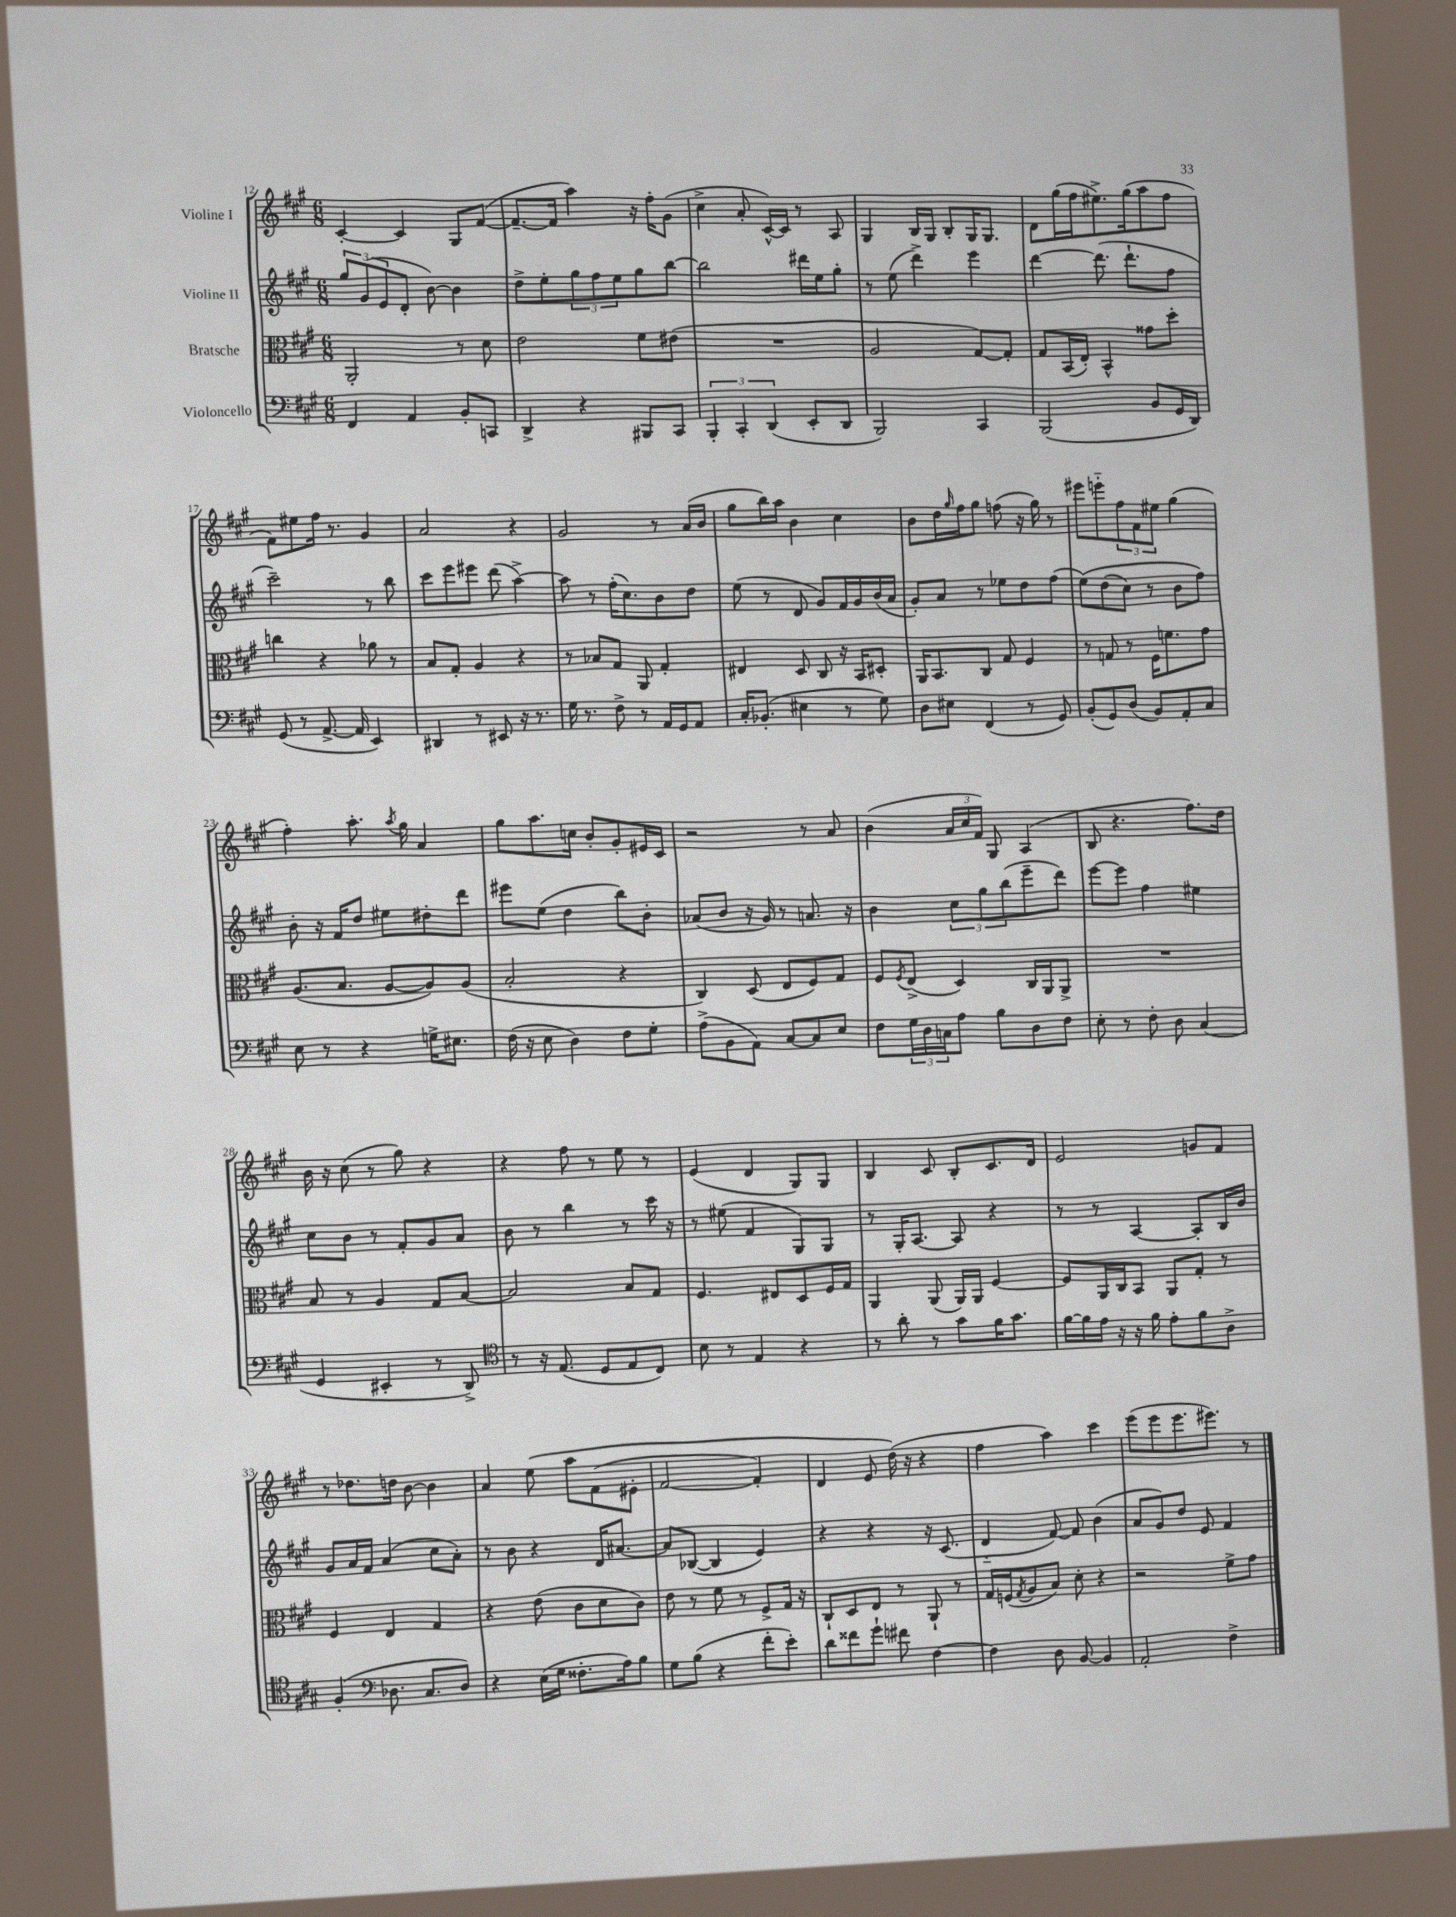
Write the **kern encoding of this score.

**kern	**kern	**kern	**kern
*part4	*part3	*part2	*part1
*staff4	*staff3	*staff2	*staff1
*I"Violoncello	*I"Bratsche	*I"Violine II	*I"Violine I
*clefF4	*clefC3	*clefG2	*clefG2
*k[f#c#g#]	*k[f#c#g#]	*k[f#c#g#]	*k[f#c#g#]
*M6/8	*M6/8	*M6/8	*M6/8
=12	=12	=12	=12
4FF#/	2AA'/	12gg#/L	[4c#'/
.	.	(12g#/	.
.	.	12e/	.
4AA/	.	8d'/J	4c#/]
.	.	[8b\)	.
8BB'/L	8r	4b\]	8G#/L
8CCn/J	8d\	.	([8f#/J
=13	=13	=13	=13
4DD^/	2e\	8dd^\L	8.f#~/L_
.	.	8ee'\	.
.	.	.	16f#/Jk]
4r	.	12gg#\	4aa\)
.	.	12ff#\	.
.	.	12ee\	.
8BBB#X/L	8f#\L	8gg#\	16r
.	.	.	16ff#'\KL
8CC#/J	(8e#X\J	[8bb\J	(8g#\J
=14	=14	=14	=14
6BBB'/	2.r	2bb\]	4cc#^\
6CC#'/	.	.	.
.	.	.	8a'/
(6DD/	.	.	.
.	.	.	[16c#^^/LL)
.	.	.	16c#/JJ]
8EE'/L	.	16ddd#X\LL	8r
.	.	16ee\J	.
8DD/J	.	8gg#'\J	8A/
=15	=15	=15	=15
2BBB/)	2A/	8r	4G#/
.	.	(8ee\	.
.	.	4ddd^\)	16B/LL
.	.	.	16G#/JJ
.	.	.	8B'/L
4CC#/	[8G#/L)	4eee\	16G#/K
.	.	.	8.G#/J
.	8G#'/J]	.	.
=16	=16	=16	=16
(2BBB/	8G#/L	[4ddd\	8d\L
.	(16BB/L	.	(16gg#\L
.	16E'/JJ)	.	16ff#\J
.	4BB^^/	(8.ddd\]	8.ee#X^\)
.	.	8.ddd`\L	(16gg#\k
8BB/L	8g##X\L	.	8aa\
16GG#/L	8dd'\J	8ff#\J	8ff#\J
16DD/JJ)	.	.	.
!!LO:LB:g=z
=17	=17	=17	=17
(8GG#/	4ccn\	2ccc#~\)	8f#\L)
8r	.	.	8ee#X\
[8.AA^/	4r	.	16ff#\Jk
.	.	.	8.r
16AA/]	.	.	.
4EE/)	8a-X\	8r	4g#/
.	8r	8bb\	.
=18	=18	=18	=18
4DD#X/	8B/L	8ccc#\L	2a/
.	8G#'/J	8eee\	.
8r	4A/	8eee#X\J	.
8EE#X/	.	(8ddd\	.
16r	4r	[4aa^\)	4r
8.r	.	.	.
=19	=19	=19	=19
16G#\	8r	8aa\]	2g#/
8.r	.	.	.
.	8B-X/L	8r	.
8F#^\	8G#/J	(16ff#'\KL	.
.	.	8.cc#\)	.
8r	8AA/	.	.
16AA/LL	4G#'/	8b\	8r
16GG#/J	.	.	.
8AA/J	.	8dd\J	(16a/LL
.	.	.	16b/JJ
=20	=20	=20	=20
16C#'/KL	4E#X/	(8ee\	8gg#\L
(8.BB-X'/J	.	.	.
.	.	8r	16bb\L)
.	.	.	16aa\JJ
4E#X\	8D/	8d/	4b\
.	8C#/	8g#/L)	.
8r	16r	16f#/L	4cc#\
.	16BB/KL	16g#/	.
8G#\)	8D#X'/J	(16b/	.
.	.	16a/JJ	.
=21	=21	=21	=21
8D\L	16AA/KL	8g#'/L)	8b\L
.	8.BB/	.	.
8E#X\J	.	8a/J	16dd\L
.	.	.	16qqgg#/
.	.	.	16ff#\J
(4FF#/	8C#/J	8r	8gg#\J
.	8G#/	8ee-X\L	(8ffn\
8r	4F#/	8dd\	16r
.	.	.	16gg#\)
8GG#/)	.	(8ff#\J	8r
=22	=22	=22	=22
(8BB'/L	8r	(8ee\L)	8eee#X\L
8GG#/)	8Gn/	(8dd\	8eeen\
(8D/J	8r	8cc#\J)	12ff#\
.	.	.	12f#\
8BB/L)	16F#\KL	8r	.
.	.	.	12ee#X\J
.	8.fn\	.	.
8AA'/	.	8b\L	(4gg#\
8C#/J	8g#\J	8ff#\J)	.
!!LO:LB:g=z
=23	=23	=23	=23
8E\	(8.A/L	8b'\	4ff#'\)
8r	.	16r	.
.	8.B/J	16f#/KL	.
4r	.	8dd/J	8.aa'\
.	[8A/L	8ee#X\L	.
.	.	.	8qaa/
.	.	.	16gg#\
16Gn^\KL	8A/])	8dd#X'\	4a/
8.E#X\J	.	.	.
.	(8A/J	8ddd\J	.
=24	=24	=24	=24
(16F#\	2B'/	8eee#X\L	8gg#\L
16r	.	.	.
8E\	.	(8ee\J	8.aa\
4D\)	.	4dd\	.
.	.	.	16ccn\Jk
.	.	.	8b'/L
8F#\L	4r	8bb\L)	8g#'/
8G#'\J	.	8b'\J	16e#X/L
.	.	.	16c#/JJ
=25	=25	=25	=25
(8A^\L	4C#/)	(8a-X/L	2r
8BB\	.	8b/J	.
8AA\J)	(8D/	16r	.
.	.	16g#/)	.
[8C#/L	8E/L	8r	.
8C#/]	8F#/)	8.an/	8r
8E/J	8G#/J	.	8a/
.	.	16r	.
=26	=26	=26	=26
8F#\L	8F#/L	4b\	(4b\
.	8qF#/	.	.
24G#\L	(8E^/J	.	.
24D\	.	.	.
24Cn\J	.	.	.
8A\J	4D/)	12cc#\L	24a/LL
.	.	.	24cc#/
.	.	12gg#\	24f#/JJ)
8B\L	.	.	8G#/
.	.	(12bb\	.
8D\	16C#/LL	8eee~\	(4A/
.	16AA/J	.	.
8F#\J	8AA^/J	8ddd\J)	.
=27	=27	=27	=27
8E'\	2.r	[8eee\L	8B/
8r	.	8eee\J]	4.r
8F#'\	.	4ff#\	.
8D\	.	.	.
(4C#/	.	4ee#X\	8.ff#\L)
.	.	.	16dd\Jk
!!LO:LB:g=z
=28	=28	=28	=28
4GG#/	8B/	8cc#\L	16b\
.	.	.	16r
.	8r	8b\J	(8cc#\
4EE#X'/	4A/	8r	8r
.	.	8f#'/L	8gg#\)
8r	8G#/L	8g#/	4r
8DD^/)	[8B/J	8a/J	.
=29	=29	=29	=29
*clefC4	*	*	*
8r	2B/]	8b\	4r
16r	.	8r	.
(8.E/	.	.	.
.	.	4bb\	8ff#\
8D/L	.	.	8r
8E/	8B/L	8r	8ee\
8C#/J)	8G#/J	16ccc#\	8r
.	.	16r	.
=30	=30	=30	=30
8B\	4.F#/	8r	(4e/
8r	.	(8ee#X\	.
4E/	.	4f#/	4d/
.	8E#X/L	.	.
4r	8D/	8G#/L)	8G#/L)
.	16F#/L	8G#/J	8G#/J
.	16G#/JJ	.	.
=31	=31	=31	=31
8r	4AA/	8r	4B/
8a'\	.	16G#'/KL	.
.	.	[8.A/J	.
8r	(8AA/	.	8c#/
8g#\L	16AA/LL)	8A/]	8B'/L
.	16AA/JJ	.	.
16f#\K	[4F#/	4r	8.c#/
8.g#\J	.	.	.
.	.	.	16d/Jk
=32	=32	=32	=32
[16f#\LL	8F#/L]	8r	2e/
16f#\]	.	.	.
16e\JJ	16AA/L	8r	.
16r	16C#/J	.	.
16r	8BB/J	[4A/	.
16f#\	.	.	.
8e'\L	8AA/L	.	.
8f#\	8G#'/J	8A'/L]	8gn/L
8A^\J	8r	16B/L	8f#/J
.	.	16b/JJ	.
!!LO:LB:g=z
=33	=33	=33	=33
(4F#'/	4F#/	8g#/L	8r
.	.	16a/L	8.dd-X\L
.	.	16f#/JJ	.
*clefF4	*	*	*
8.D-X\	4E/	(4a/	.
.	.	.	16ddn\Jk
.	.	.	[8b\
8.C#/L	.	.	.
.	4G#/	8cc#\L	4b\]
8D-/J)	.	8a'\J)	.
=34	=34	=34	=34
4r	4r	8r	4a/
.	.	8b\	.
(16E\LL	(8e\	4r	(8ee\
16G#\JJ	.	.	.
8.F##X'\L	8c#\L	.	8aa\L
.	8d\	16d/KL	(8f#\
16A\k)	.	[8.a#X/J	.
8B\J	8c#\J)	.	8e#X'\J
=35	=35	=35	=35
8G#\L	8e\	8a#/L]	[2f#/
(8B\J	8r	([8B-X/J	.
4r	8f#\	4B-/]	.
.	8r	.	.
8f#'\L	8F#^/L	4e/)	4f#'/])
8e'\J)	16G#/Jk	.	.
.	16r	.	.
=36	=36	=36	=36
8d\L	8C#`/L	4r	4d/
8f##X\	8D/	.	.
8g#`\J	8E/J	4r	8e/
8f#X\	8r	.	(16dd\)
.	.	.	16r
[4F#\	8AA`/	16r	4r
.	.	(8.c#/	.
.	8r	.	.
=37	=37	=37	=37
4F#\]	16G#/LL	4d/	4ff#\
.	(16Fn/J	.	.
.	8qG#/	.	.
.	8A/	.	.
8D\	8B/J)	[8f#/)	4aa\)
[8BB/	8d'\	8f#/]	.
4BB/]	4r	(4b\	4ccc#\
=38	=38	=38	=38
2AA'/	2r	8a/L	(8eee\L
.	.	8g#/)	8eee\
.	.	8dd/J	8.eee\
.	.	8e/	.
.	.	.	8.eee#X\J)
4F#^\	8f#^\L	4f#/	.
.	8g#\J	.	8r
==	==	==	==
*-	*-	*-	*-
